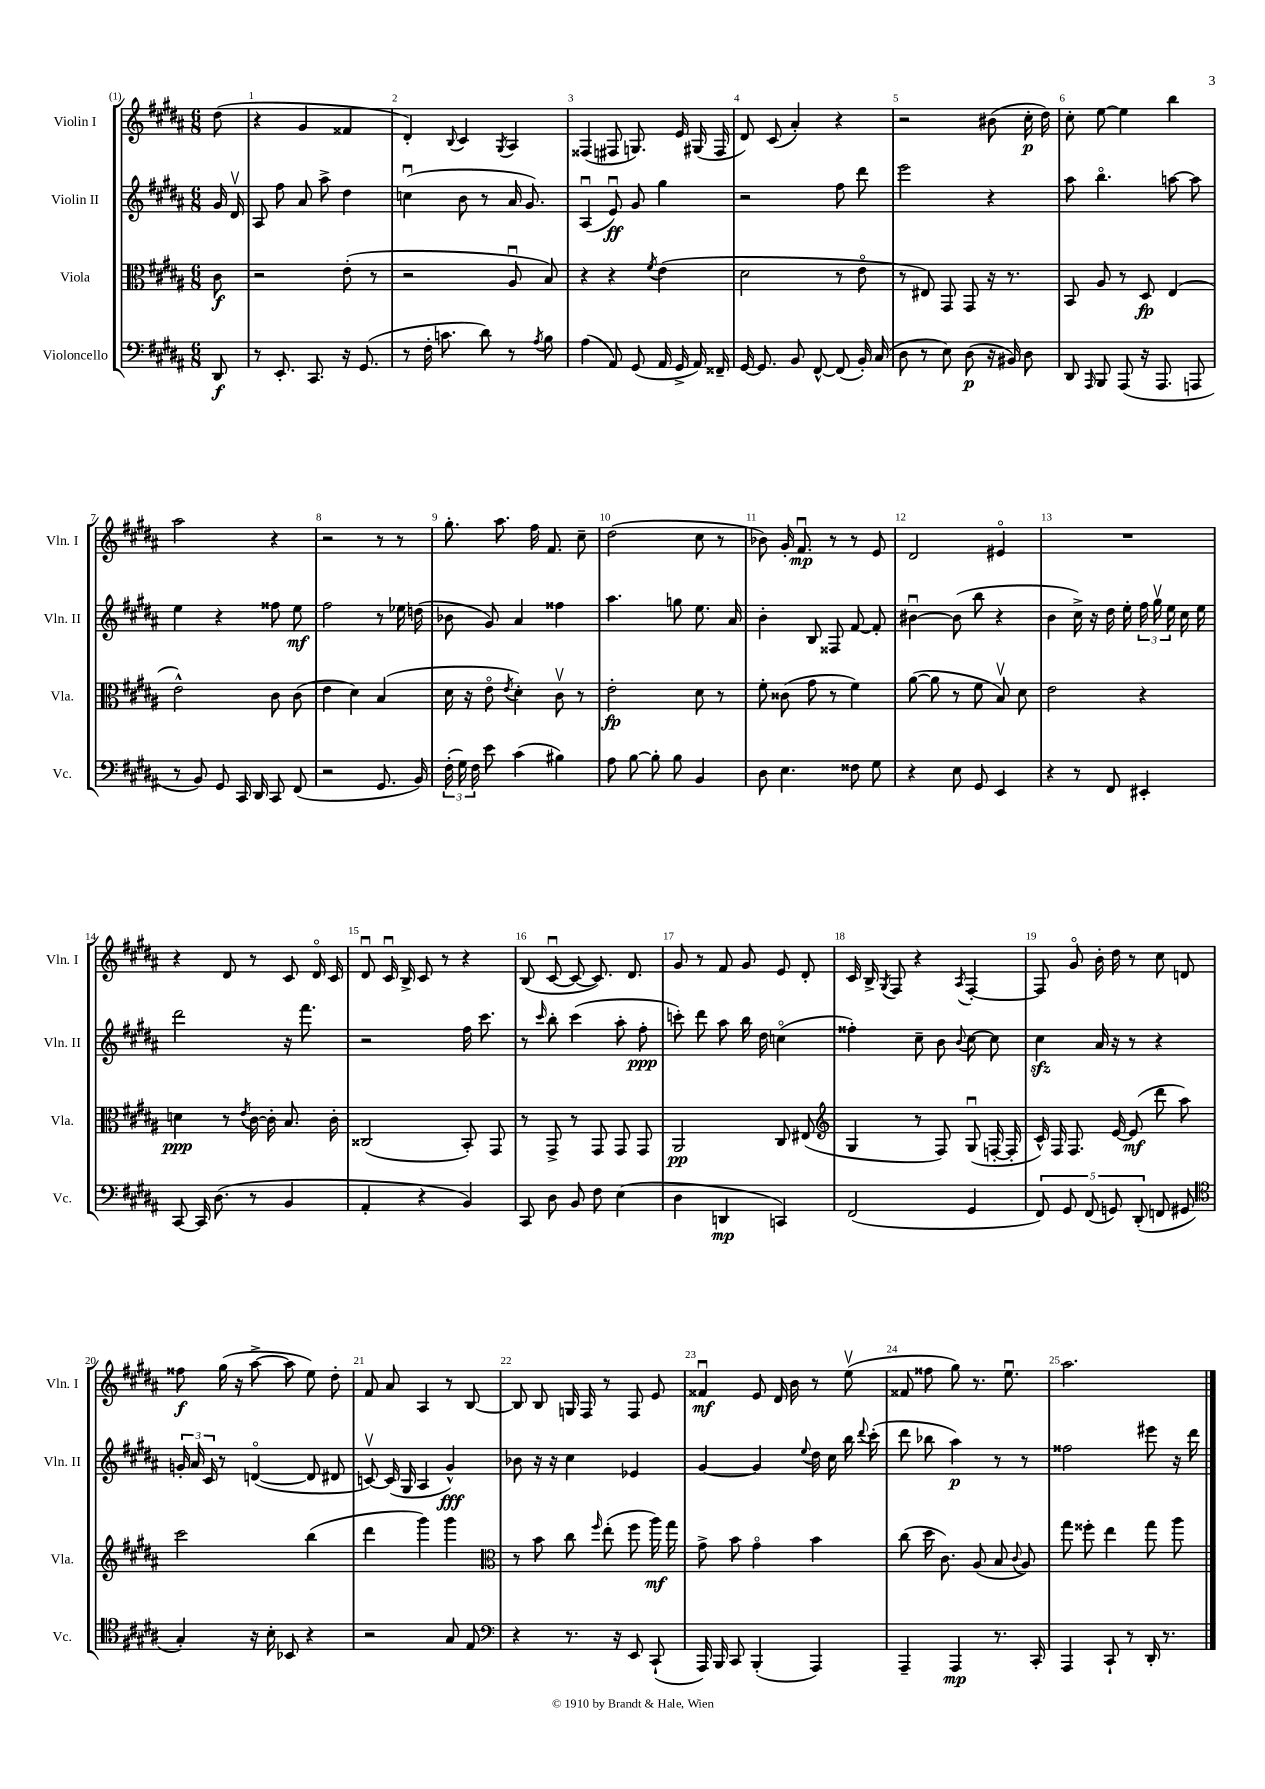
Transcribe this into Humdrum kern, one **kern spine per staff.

**kern	**dynam	**kern	**dynam	**kern	**dynam	**kern	**dynam
*part4	*part4	*part3	*part3	*part2	*part2	*part1	*part1
*staff4	*staff4	*staff3	*staff3	*staff2	*staff2	*staff1	*staff1
*I"Violoncello	*	*I"Viola	*	*I"Violin II	*	*I"Violin I	*
*I'Vc.	*	*I'Vla.	*	*I'Vln. II	*	*I'Vln. I	*
*clefF4	*	*clefC3	*	*clefG2	*	*clefG2	*
*k[f#c#g#d#a#]	*	*k[f#c#g#d#a#]	*	*k[f#c#g#d#a#]	*	*k[f#c#g#d#a#]	*
*M6/8	*	*M6/8	*	*M6/8	*	*M6/8	*
=	=	=	=	=	=	=	=
8DD#/	f	8c#\	f	16g#/	.	(8dd#\	.
.	.	.	.	16d#v/	.	.	.
=1	=1	=1	=1	=1	=1	=1	=1
8r	.	2r	.	8A#/	.	4r	.
8.EE'/	.	.	.	8ff#\	.	.	.
.	.	.	.	8a#/	.	4g#/	.
8.CC#/	.	.	.	.	.	.	.
.	.	.	.	8aa#^\	.	.	.
16r	.	(8e'\	.	4dd#\	.	4f##X/	.
(8.GG#/	.	.	.	.	.	.	.
.	.	8r	.	.	.	.	.
=2	=2	=2	=2	=2	=2	=2	=2
8r	.	2r	.	(4ccnu\	.	4d#'/)	.
16F#'\	.	.	.	.	.	.	.
8.cn\	.	.	.	.	.	.	.
.	.	.	.	.	.	8qqB/	.
.	.	.	.	8b\	.	4c#/	.
8d#\)	.	.	.	8r	.	.	.
.	.	.	.	.	.	8qG#/	.
8r	.	8A#u/	.	16a#/	.	4A#/	.
.	.	.	.	8.g#/)	.	.	.
8qA#/	.	.	.	.	.	.	.
8B\	.	8B/)	.	.	.	.	.
=3	=3	=3	=3	=3	=3	=3	=3
(4A#\	.	4r	.	(4A#u/	.	(4F##X/	.
8AA#/)	.	4r	.	8eu/)	ff	8F#X/	.
(8GG#/	.	.	.	8g#/	.	8.Gn/)	.
.	.	8qf#/	.	.	.	.	.
16AA#/	.	(4e\	.	4gg#\	.	.	.
16GG#^/	.	.	.	.	.	16e/	.
16AA#/)	.	.	.	.	.	(16G#X/	.
16FF##X~/	.	.	.	.	.	16F#/	.
=4	=4	=4	=4	=4	=4	=4	=4
[16GG#/	.	2d#\	.	2r	.	8d#/)	.
8.GG#/]	.	.	.	.	.	.	.
.	.	.	.	.	.	(8c#/	.
8BB/	.	.	.	.	.	4a#'/)	.
[8FF#^^/	.	.	.	.	.	.	.
(8FF#/]	.	8r	.	8ff#\	.	4r	.
16BB'/)	.	8e\	.	8ddd#\	.	.	.
(16C#/	.	.	.	.	.	.	.
=5	=5	=5	=5	=5	=5	=5	=5
8D#\	.	8r	.	2eee\	.	2r	.
8r	.	8E#X/)	.	.	.	.	.
8E\)	.	8GG#/	.	.	.	.	.
(8D#\	p	8GG#/	.	.	.	.	.
16r	.	16r	.	4r	.	(8b#X\	.
16BB#X/)	.	8.r	.	.	.	.	.
8D#\	.	.	.	.	.	16cc#'\	p
.	.	.	.	.	.	16dd#\)	.
=6	=6	=6	=6	=6	=6	=6	=6
8DD#/	.	8BB/	.	8aa#\	.	8cc#'\	.
16qqAAA#/	.	.	.	.	.	.	.
8BBB/	.	8A#/	.	4.bb\	.	[8ee\	.
(8AAA#/	.	8r	.	.	.	4ee\]	.
16r	.	8D#/	fp	.	.	.	.
8.AAA#/	.	.	.	.	.	.	.
.	.	(4E/	.	[8aan\	.	4bb\	.
8AAAn/	.	.	.	8aa\]	.	.	.
!!LO:LB:g=z
=7	=7	=7	=7	=7	=7	=7	=7
8r	.	2e^^\)	.	4ee\	.	2aa#\	.
8BB/)	.	.	.	.	.	.	.
8GG#/	.	.	.	4r	.	.	.
16CC#/	.	.	.	.	.	.	.
16DD#/	.	.	.	.	.	.	.
8CC#/	.	8c#\	.	8ff##X\	.	4r	.
(8FF#/	.	(8c#\	.	8ee\	mf	.	.
=8	=8	=8	=8	=8	=8	=8	=8
2r	.	4e\	.	2ff#\	.	2r	.
.	.	4d#\)	.	.	.	.	.
8.GG#/	.	(4B/	.	8r	.	8r	.
.	.	.	.	16ee-X\	.	8r	.
16BB/)	.	.	.	(16ddn\	.	.	.
=9	=9	=9	=9	=9	=9	=9	=9
(24F#'\	.	16d#\	.	8b-X\	.	8.gg#'\	.
24G#\)	.	.	.	.	.	.	.
.	.	16r	.	.	.	.	.
24F#\	.	.	.	.	.	.	.
8e\	.	8e\	.	8g#/)	.	.	.
.	.	.	.	.	.	8.aa#\	.
.	.	8qe/	.	.	.	.	.
(4c#\	.	4d#'\)	.	4a#/	.	.	.
.	.	.	.	.	.	16ff#\	.
.	.	.	.	.	.	8.f#/	.
4B#X\)	.	8c#v\	.	4ff##X\	.	.	.
.	.	8r	.	.	.	8cc#~\	.
=10	=10	=10	=10	=10	=10	=10	=10
8A#\	.	2e'\	fp	4.aa#\	.	(2dd#\	.
[8B\	.	.	.	.	.	.	.
8B'\]	.	.	.	.	.	.	.
8B\	.	.	.	8ggn\	.	.	.
4BB/	.	8d#\	.	8.ee\	.	8cc#\	.
.	.	8r	.	.	.	8r	.
.	.	.	.	16a#/	.	.	.
=11	=11	=11	=11	=11	=11	=11	=11
8D#\	.	8f#'\	.	4b'\	.	8b-X\)	.
4.E\	.	(8c##X\	.	.	.	16g#'/	.
.	.	.	.	.	.	8.f#u/	mp
.	.	8g#\	.	8B/	.	.	.
.	.	8r	.	8F##X/	.	8r	.
8F##X\	.	4f#\)	.	[8f#/	.	8r	.
8G#\	.	.	.	8f#'/]	.	8e/	.
=12	=12	=12	=12	=12	=12	=12	=12
4r	.	([8a#\	.	[4b#Xu\	.	2d#/	.
.	.	8a#\]	.	.	.	.	.
8E\	.	8r	.	(8b#\]	.	.	.
8GG#/	.	8f#\	.	8bb\	.	.	.
4EE/	.	8Bv/)	.	4r	.	4e#X/	.
.	.	8d#\	.	.	.	.	.
=13	=13	=13	=13	=13	=13	=13	=13
4r	.	2e\	.	4b\	.	2.r	.
8r	.	.	.	16cc#^\)	.	.	.
.	.	.	.	16r	.	.	.
8FF#/	.	.	.	16dd#\	.	.	.
.	.	.	.	16ee'\	.	.	.
4EE#X'/	.	4r	.	24ff#\	.	.	.
.	.	.	.	24gg#v\	.	.	.
.	.	.	.	24ee\	.	.	.
.	.	.	.	16cc#\	.	.	.
.	.	.	.	16ee\	.	.	.
!!LO:LB:g=z
=14	=14	=14	=14	=14	=14	=14	=14
[8CC#/	.	4dn\	ppp	2ddd#\	.	4r	.
16CC#/]	.	.	.	.	.	.	.
(8.D#\	.	.	.	.	.	.	.
.	.	8r	.	.	.	8d#/	.
.	.	8qe/	.	.	.	.	.
8r	.	[16c#\	.	.	.	8r	.
.	.	16c#'\]	.	.	.	.	.
4BB/	.	8.B/	.	16r	.	8c#/	.
.	.	.	.	8.fff#\	.	.	.
.	.	.	.	.	.	16d#/	.
.	.	16c#'\	.	.	.	16c#/	.
=15	=15	=15	=15	=15	=15	=15	=15
4AA#'/	.	(2C##X/	.	2r	.	8d#u/	.
.	.	.	.	.	.	16c#u/	.
.	.	.	.	.	.	16B^/	.
4r	.	.	.	.	.	8c#/	.
.	.	.	.	.	.	8r	.
4BB/)	.	8BB'/)	.	16ff#\	.	4r	.
.	.	.	.	8.ccc#\	.	.	.
.	.	8GG#/	.	.	.	.	.
=16	=16	=16	=16	=16	=16	=16	=16
8CC#/	.	8r	.	8r	.	(8B/	.
.	.	.	.	16qqccc#/	.	.	.
8D#\	.	8GG#^/	.	8bb'\	.	[8c#u/	.
8BB/	.	8r	.	(4ccc#\	.	8c#/_	.
8F#\	.	8GG#/	.	.	.	8.c#/])	.
(4E\	.	8GG#/	.	8aa#'\	.	.	.
.	.	.	.	.	.	8.d#/	.
.	.	8GG#/	.	8ff#'\	ppp	.	.
=17	=17	=17	=17	=17	=17	=17	=17
4D#\	.	2AA#/	pp	8cccn'\)	.	8g#/	.
.	.	.	.	8ddd#\	.	8r	.
4DDn/	mp	.	.	8aa#\	.	8f#/	.
.	.	.	.	16bb\	.	8g#/	.
.	.	.	.	16dd#\	.	.	.
4CCn/)	.	8C#/	.	(4ccn\	.	8e/	.
.	.	(8E#X/	.	.	.	8d#'/	.
=18	=18	=18	=18	=18	=18	=18	=18
*	*	*clefG2	*	*	*	*	*
(2FF#/	.	4G#/	.	4ff##X'\)	.	16c#/	.
.	.	.	.	.	.	16B^/	.
.	.	.	.	.	.	8qG#/	.
.	.	.	.	.	.	8F#/	.
.	.	8r	.	8cc#~\	.	4r	.
.	.	8F#/)	.	8b\	.	.	.
.	.	.	.	8qqb/	.	8qA#/	.
4GG#/	.	(8G#u/	.	[8cc#\	.	[4F#'/	.
.	.	[16Fn'/	.	8cc#\]	.	.	.
.	.	16F'/]	.	.	.	.	.
=19	=19	=19	=19	=19	=19	=19	=19
10FF#/)	.	16c#^^/)	.	4cc#zz\	.	8F#/]	.
.	.	16F#/	.	.	.	.	.
10GG#/	.	.	.	.	.	.	.
.	.	8.F#/	.	.	.	8g#/	.
(10FF#/	.	.	.	.	.	.	.
.	.	.	.	16a#/	.	16b'\	.
10GGn/)	.	.	.	.	.	.	.
.	.	[16e/	.	16r	.	16dd#\	.
.	.	(8e/]	mf	8r	.	8r	.
(10DD#'/	.	.	.	.	.	.	.
8FFn/	.	8ddd#\	.	4r	.	8cc#\	.
8GG#X/	.	8aa#\)	.	.	.	8dn/	.
!!LO:LB:g=z
=20	=20	=20	=20	=20	=20	=20	=20
*clefC4	*	*	*	*	*	*	*
4G#'/)	.	2ccc#\	.	24gn'/	.	8ff##X\	f
.	.	.	.	24a#/	.	.	.
.	.	.	.	24c#/	.	.	.
.	.	.	.	8r	.	(16gg#\	.
.	.	.	.	.	.	16r	.
16r	.	.	.	([4dn/	.	[8aa#^\	.
16B'\	.	.	.	.	.	.	.
8BB-X/	.	.	.	.	.	8aa#\]	.
4r	.	(4bb\	.	8d/]	.	8ee\)	.
.	.	.	.	8d#X/	.	8dd#'\	.
=21	=21	=21	=21	=21	=21	=21	=21
2r	.	4ddd#\	.	[8cnv/)	.	8f#/	.
.	.	.	.	(16c/]	.	8a#/	.
.	.	.	.	16G#/	.	.	.
.	.	4ggg#\)	.	4A#/	.	4A#/	.
8G#/	.	4ggg#\	.	4g#^^/)	fff	8r	.
8E/	.	.	.	.	.	[8B/	.
=22	=22	=22	=22	=22	=22	=22	=22
*clefF4	*	*clefC3	*	*	*	*	*
4r	.	8r	.	8b-X\	.	8B/]	.
.	.	8b\	.	16r	.	8B/	.
.	.	.	.	16r	.	.	.
8.r	.	8cc#\	.	4cc#\	.	16Gn/	.
.	.	.	.	.	.	16F#/	.
.	.	16qqff#/	.	.	.	.	.
.	.	(8ee'\	.	.	.	8r	.
16r	.	.	.	.	.	.	.
8EE/	.	8ff#\	.	4e-X/	.	8F#/	.
(8CC#`/	.	16aa#\)	mf	.	.	8e/	.
.	.	16gg#\	.	.	.	.	.
=23	=23	=23	=23	=23	=23	=23	=23
16AAA#/)	.	8g#^\	.	[4g#/	.	4f##Xu/	mf
16BBB/	.	.	.	.	.	.	.
8CC#/	.	8b\	.	.	.	.	.
(4BBB'/	.	4g#\	.	4g#/]	.	8e/	.
.	.	.	.	.	.	16d#/	.
.	.	.	.	.	.	16b\	.
.	.	.	.	8qqee/	.	.	.
4AAA#/)	.	4b\	.	16dd#\	.	8r	.
.	.	.	.	16cc#\	.	.	.
.	.	.	.	16bb\	.	(8eev\	.
.	.	.	.	8qqddd#/	.	.	.
.	.	.	.	(16ccc#'\	.	.	.
=24	=24	=24	=24	=24	=24	=24	=24
4AAA#~/	.	(8cc#\	.	8ddd#\	.	8f##X/	.
.	.	16dd#\	.	8bb-X\	.	8ff##X\	.
.	.	8.c#\)	.	.	.	.	.
4AAA#/	mp	.	.	4aa#\)	p	8gg#\)	.
.	.	(8A#/	.	.	.	8.r	.
8.r	.	8B/	.	8r	.	.	.
.	.	.	.	.	.	8.eeu\	.
.	.	8qqc#/	.	.	.	.	.
.	.	8A#/)	.	8r	.	.	.
16CC#'/	.	.	.	.	.	.	.
=25	=25	=25	=25	=25	=25	=25	=25
4AAA#/	.	8gg#\	.	2ff##X\	.	2.aa#\	.
.	.	8ff##X'\	.	.	.	.	.
8CC#`/	.	4ee\	.	.	.	.	.
8r	.	.	.	.	.	.	.
16DD#'/	.	8gg#\	.	8eee#X\	.	.	.
8.r	.	.	.	.	.	.	.
.	.	8aa#\	.	16r	.	.	.
.	.	.	.	16ddd#\	.	.	.
==	==	==	==	==	==	==	==
*-	*-	*-	*-	*-	*-	*-	*-
